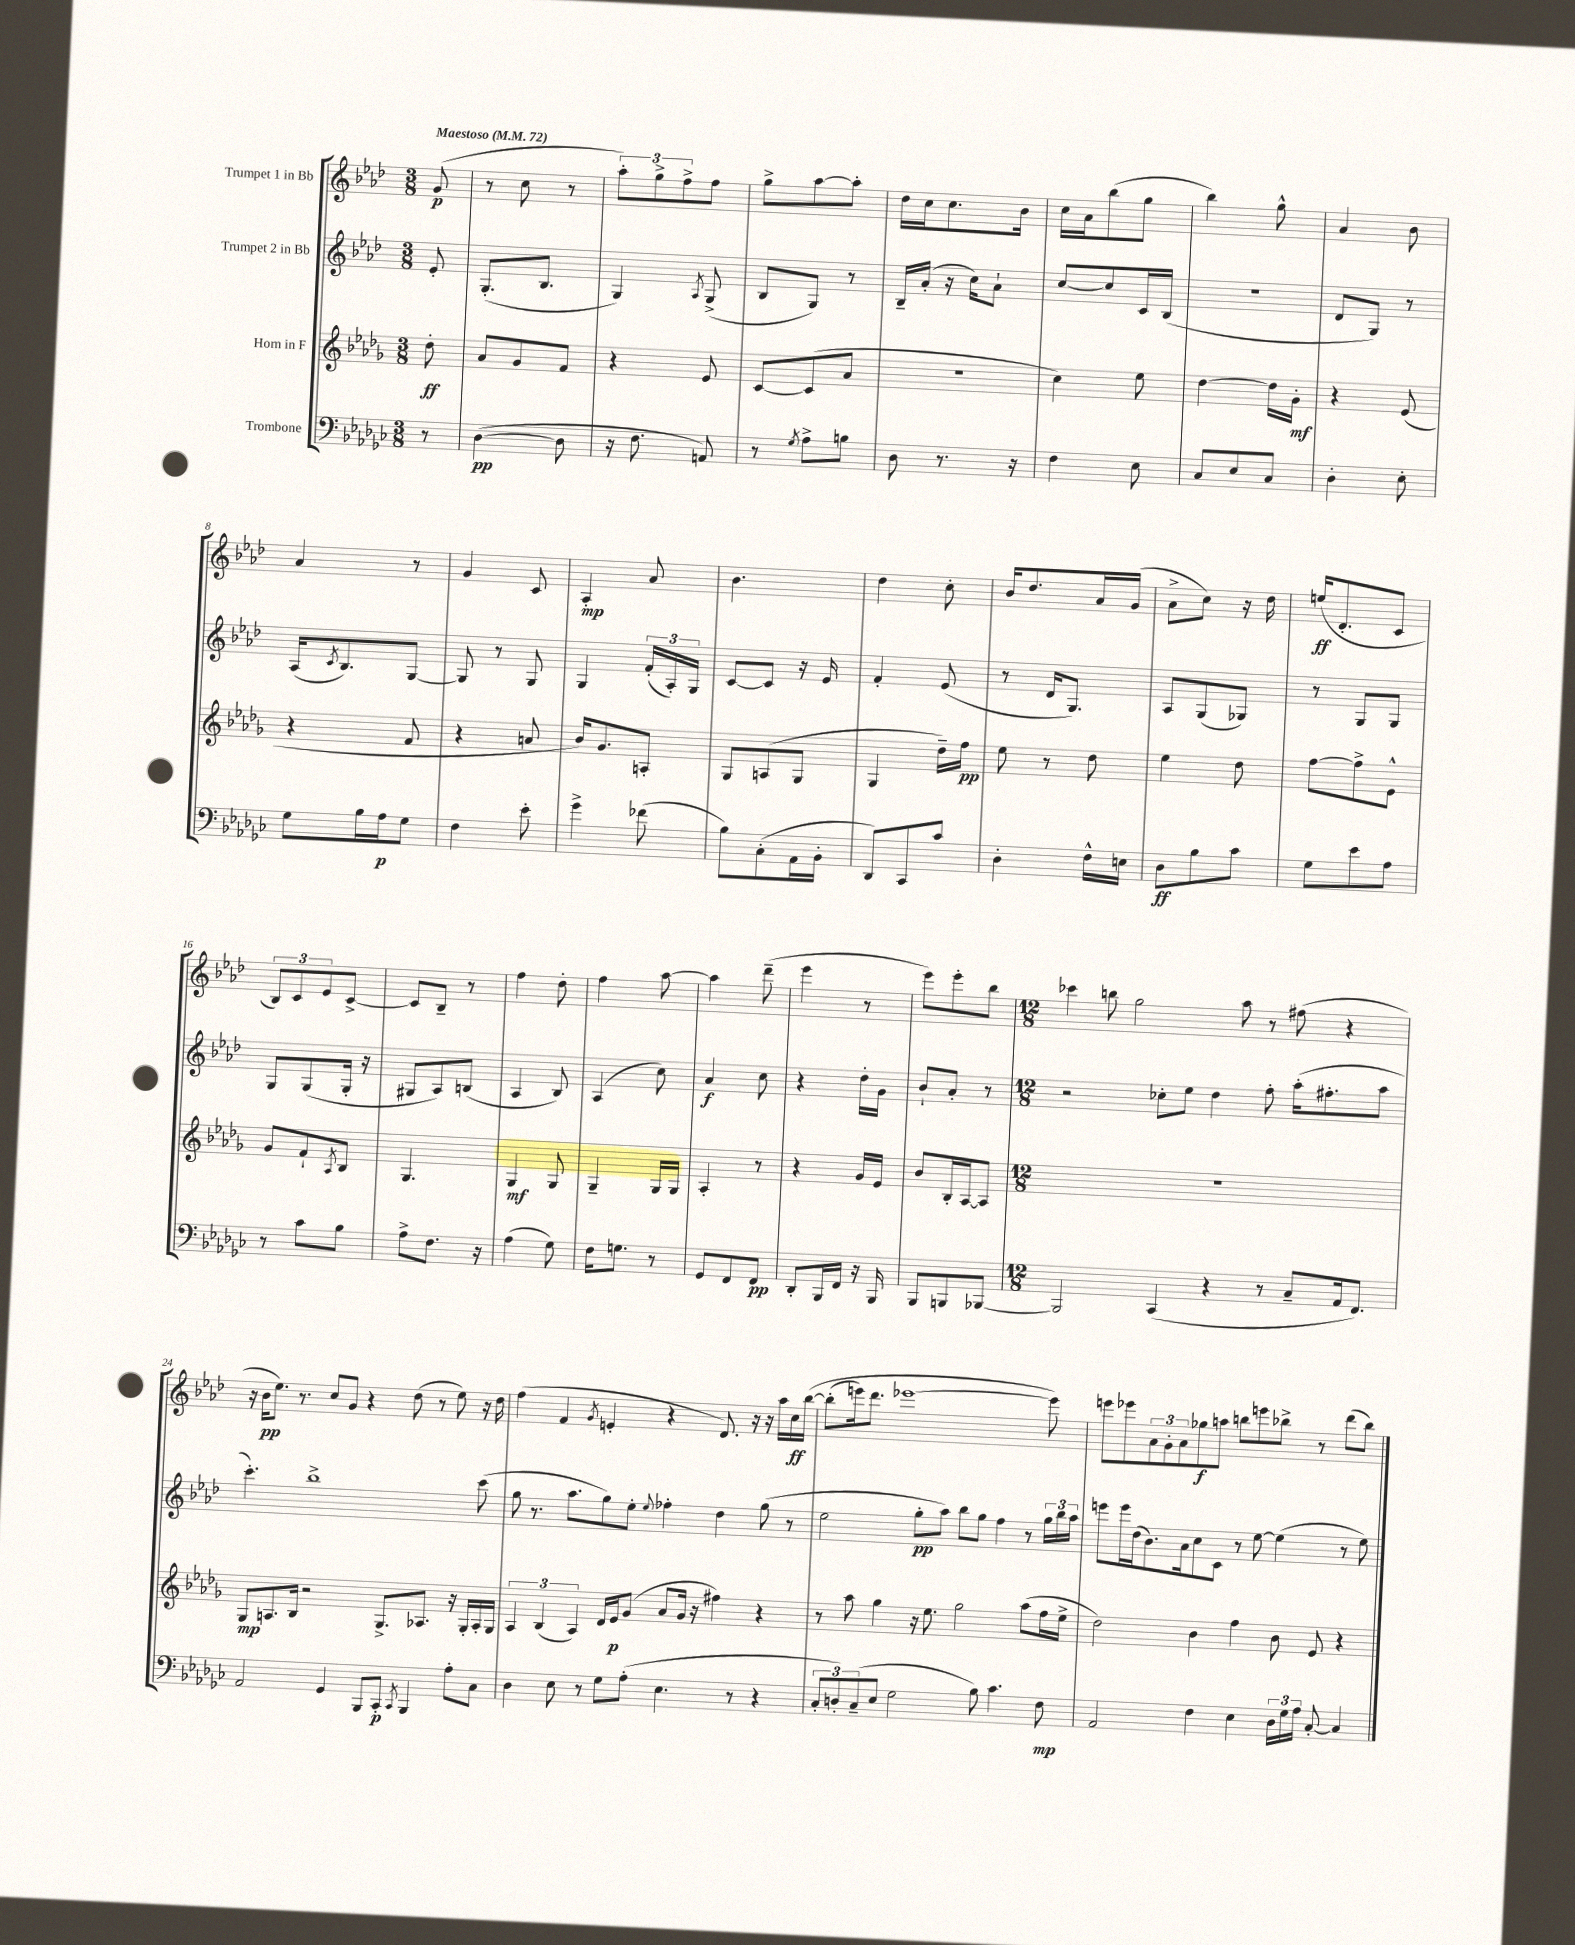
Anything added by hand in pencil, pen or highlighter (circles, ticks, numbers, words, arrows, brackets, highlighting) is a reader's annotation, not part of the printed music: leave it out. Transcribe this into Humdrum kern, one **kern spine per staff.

**kern	**kern	**kern	**kern
*staff4	*staff3	*staff2	*staff1
*clefF4	*clefG2	*clefG2	*clefG2
*k[b-e-a-d-g-c-]	*k[b-e-a-d-g-]	*k[b-e-a-d-]	*k[b-e-a-d-]
*M3/8	*M3/8	*M3/8	*M3/8
*MM72	*MM72	*MM72	*MM72
8r	8dd-'	8e-'	(8g
=	=	=	=
([4D-	8a-	(8.G'	8r
.	8g-	.	8cc
.	.	8.B-	.
8D-]	8f	.	8r
=	=	=	=
16r	4r	4G)	12aa-')
8.F	.	.	.
.	.	.	12gg^
.	.	.	12ff^
.	.	8qA-	.
8AA)	8e-	(8G^	8ff
=	=	=	=
8r	[8c	8B-	8gg^
8qG-	.	.	.
8A-^	(8c]	8G)	[8aa-
8B	8a-	8r	8aa-']
=	=	=	=
8D-	4.r	16B-~	16dd-
.	.	(16a-'	16cc
8.r	.	16r	8.cc
.	.	16cc)	.
.	.	8a-`	.
16r	.	.	16b-
=	=	=	=
4F	4cc)	[8cc	16cc
.	.	.	16a-
.	.	8cc]	(8bb-
8E-	8ee-	16c	8gg
.	.	(16B-	.
=	=	=	=
8C-	[4dd-	4.r	4bb-)
8E-	.	.	.
8C-	16dd-]	.	8gg^^
.	16g-'	.	.
=	=	=	=
4D-'	4r	8d-	4a-
.	.	8G)	.
8E-'	(8e-	8r	8b-
=	=	=	=
8G-	4r	(16A-	4a-
.	.	8qc	.
.	.	8.B-)	.
16B-	.	.	.
16A-	.	.	.
8G-	8f	[8G	8r
=	=	=	=
4F	4r	8G]	4g
.	.	8r	.
8e-'	8a	8G	8c
=	=	=	=
4g-^	16b-)	4G	4A-'
.	8.g-	.	.
(8f-	8A'	(24f'	8a-
.	.	24A-')	.
.	.	24G	.
=	=	=	=
8B-)	8G-	[8c	4.b-
(8C-'	(8A	8c]	.
16AA-	8G-	16r	.
16BB-'	.	16e-	.
=	=	=	=
8DD-)	4G-	4f'	4dd-
8CC-	.	.	.
8c-	16dd-~)	(8e-	8cc'
.	16ff	.	.
=	=	=	=
4D-'	8ee-	8r	16b-
.	.	.	8.dd-
.	8r	16d-	.
.	.	8.G)	.
16F^^	8dd-	.	16a-
16E	.	.	(16g
=	=	=	=
8D-	4ee-	8A-	8a-^
8B-	.	(8G	8cc)
8c-	8dd-	8G-)	16r
.	.	.	16dd-
=	=	=	=
8G-	[8ff	8r	(16ee
.	.	.	8.d-'
8e-	8ff^]	8G	.
8A-	8e-^^	8G	8c
=	=	=	=
8r	8g-	8G	12B-)
.	.	.	12c
8c-	8f`	(8G	.
.	.	.	12e-
.	8qA-	.	.
8B-	8B-	16G'	[8c^
.	.	16r	.
=	=	=	=
8A-^	4.G-	8G#	8c]
8.F	.	8A-)	8B-~
.	.	(8B	8r
16r	.	.	.
=	=	=	=
(4A-	4G-	4A-	4ff
8G-)	8G-	8B-)	8dd-'
=	=	=	=
16F	4G-~	(4A-	4ff
8.G	.	.	.
8r	16G-	8cc)	[8aa-
.	16G-	.	.
=	=	=	=
8GG-	4A-'	4a-	4aa-]
8FF	.	.	.
8FF	8r	8cc	(8ddd-~
=	=	=	=
8DD-'	4r	4r	4eee-
16BBB-	.	.	.
16FF	.	.	.
16r	16g-	16dd-'	8r
16BBB-	16e-	16g	.
=	=	=	=
8BBB-	8b-	8b-`	8eee-)
8BBB	16B-'	8a-'	8eee-'
.	[16A-	.	.
[8BBB-	8A-]	8r	8bb-
=	=	=	=
*M12/8	*M12/8	*M12/8	*M12/8
2BBB-]	1.r	2r	4ccc-
.	.	.	8bb
.	.	.	2gg
(4CC-	.	8cc-'	.
.	.	8ee-	.
4r	.	4dd-	.
.	.	.	8aa-
8r	.	8ff'	8r
8C-~	.	(16aa-'	(8ff#
.	.	8.ff#'	.
16AA-	.	.	4r
8.FF)	.	.	.
.	.	8aa-	.
=	=	=	=
2AA-	8G-	4.ccc')	16r
.	.	.	16b-
.	8.A	.	8.ee-)
.	16B-	.	8.r
.	2r	1bb-^	.
4GG-	.	.	8cc
.	.	.	8g
8BBB-	.	.	4r
8CC-'	8.G-^	.	.
8qCC-	.	.	.
4BBB-	.	.	(8dd-
.	8.A-	.	.
.	.	.	8r
8A-'	16r	.	8ee-)
.	16G-'	.	.
8C-	16A-'	(8ccc	16r
.	16G-	.	16dd-
=	=	=	=
4D-	6A-	8gg	(4ff
.	.	8.r	.
.	(6B-	.	.
8E-	.	.	4f
.	.	8.aa-	.
.	6A-)	.	.
8r	.	.	.
.	.	.	8qg
8G-	16d-	8gg)	4e'
.	16e-	.	.
(8A-'	(8g-	8ee-'	.
.	.	8qqee-	.
4.E-	8a-	4ff-'	4r
.	16g-	.	.
.	16r	.	.
.	4ff#)	4dd-	8.d-)
8r	.	.	.
.	.	.	16r
4r	4r	(8gg	16r
.	.	.	16aa-
.	.	8r	16cc
.	.	.	&([16bb-
=	=	=	=
12C-'	8r	2ee-	(8bb-']
12D')	.	.	.
.	8aa-	.	16eee)
(12C-~	.	.	.
.	.	.	8.ddd-
8E-	4gg-	.	.
2G-	.	.	[1eee-
.	16r	8gg'	.
.	8.ee-	.	.
.	.	8aa-)	.
.	2gg-	8bb-	.
8B-)	.	8gg	.
4.c-	.	4ff	.
.	(8aa-	8r	.
8F	16ff	24gg	8eee-]&)
.	.	24bb-	.
.	16ee-^	.	.
.	.	24aa-	.
=	=	=	=
2AA-	2dd-)	8eee	8eee
.	.	16eee	8eee-
.	.	(16dd-	.
.	.	8.b-)	12a-
.	.	.	12g'
.	.	.	12a-
.	.	16a-	.
4F	4b-	8cc	8gg-
.	.	8c	8aa
4E-	4ff	8r	8bb
.	.	[8ee-	8eee
24D-	8b-	(4ee-]	8bb-^
24G-	.	.	.
24A-	.	.	.
[8C-'	8e-	.	8r
4C-]	4r	8r	(8ddd-
.	.	8ee-)	8bb-)
==	==	==	==
*-	*-	*-	*-
